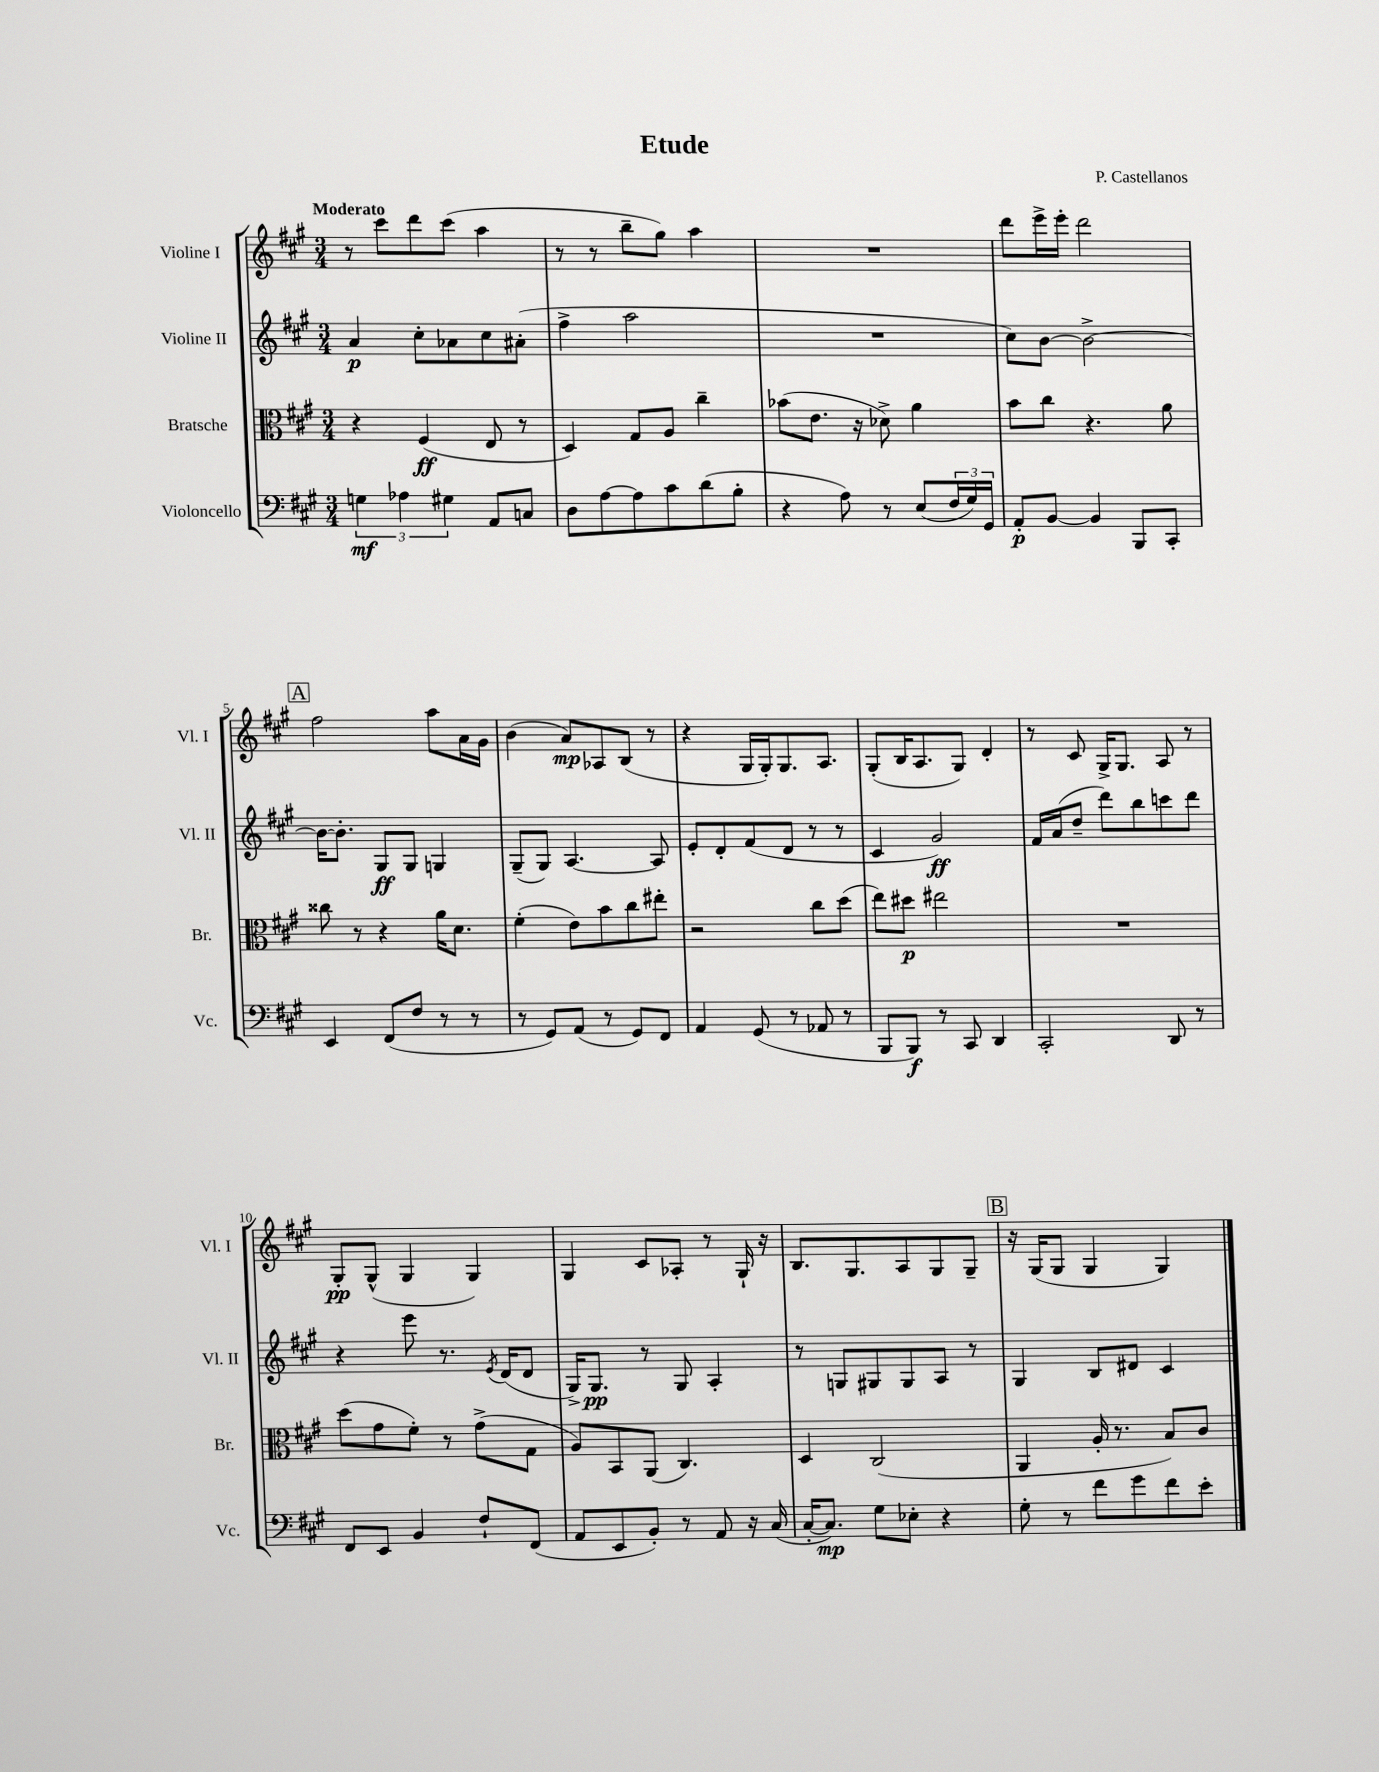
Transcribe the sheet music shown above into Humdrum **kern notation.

**kern	**kern	**kern	**kern
*staff4	*staff3	*staff2	*staff1
*clefF4	*clefC3	*clefG2	*clefG2
*k[f#c#g#]	*k[f#c#g#]	*k[f#c#g#]	*k[f#c#g#]
*M3/4	*M3/4	*M3/4	*M3/4
6G	4r	4a	8r
.	.	.	8ccc#
6A-	.	.	.
.	(4F#	8cc#'	8ddd
6G#	.	.	.
.	.	8a-	(8ccc#
8AA	8E	8cc#	4aa
8C	8r	(8a#'	.
=	=	=	=
8D	4D)	4ff#^	8r
[8A	.	.	8r
8A]	8G#	2aa	8bb~
8c#	8A	.	8gg#)
(8d	4cc#~	.	4aa
8B'	.	.	.
=	=	=	=
4r	(8b-	2.r	2.r
.	8.e	.	.
8A)	.	.	.
.	16r	.	.
8r	8d-^)	.	.
(8E	4a	.	.
24F#	.	.	.
24G#)	.	.	.
24GG#	.	.	.
=	=	=	=
8AA'	8b	8cc#)	8ddd
[8BB	8cc#	[8b	16eee^
.	.	.	16eee'
4BB]	4.r	2b^_	2ddd
8BBB	.	.	.
8CC#'	8a	.	.
=	=	=	=
4EE	8cc##	16b_	2ff#
.	.	8.b']	.
.	8r	.	.
(8FF#	4r	8G#	.
8F#	.	8G#	.
8r	16a	4G	8aa
.	8.d	.	.
8r	.	.	16a
.	.	.	16g#
=	=	=	=
8r	(4f#'	(8G#~	(4b
8GG#)	.	8G#)	.
(8AA	8e)	[4.A	8a)
8r	8b	.	8A-
8GG#)	8cc#	.	(8B
8FF#	8ee#'	8A]	8r
=	=	=	=
4AA	2r	8e'	4r
.	.	8d'	.
(8GG#	.	(8f#	16G#
.	.	.	16G#')
8r	.	8d	8.G#
8AA-	8cc#	8r	.
.	.	.	8.A
8r	(8dd	8r	.
=	=	=	=
8BBB	8ee)	4c#	(8G#'
8BBB)	8dd#	.	16B
.	.	.	8.A
8r	2ee#	2g#)	.
8CC#	.	.	8G#)
4DD	.	.	4d'
=	=	=	=
2CC#'	2.r	16f#	8r
.	.	(16a	.
.	.	8dd~	8c#
.	.	8ddd)	16G#^
.	.	.	8.G#
.	.	8bb	.
8DD	.	8ccc	8A
8r	.	8ddd	8r
=	=	=	=
8FF#	(8dd	4r	8G#'
8EE	8g#	.	(8G#^^
4BB	8f#')	8eee	4G#
.	8r	8.r	.
8F#`	(8g#^	.	4G#)
.	.	8qe	.
.	.	(16d	.
(8FF#	8G#	8d	.
=	=	=	=
8AA	8A)	16G#^)	4G#
.	.	8.G#	.
8EE	8BB	.	.
8BB')	(8AA	8r	8c#
8r	4.C#)	8G#	8A-'
8AA	.	4A'	8r
16r	.	.	16G#`
(16C#	.	.	16r
=	=	=	=
[16C#'	4D	8r	8.B
8.C#])	.	.	.
.	.	8G	.
.	.	.	8.G#
8G#	(2C#	8G#	.
8E-'	.	8G#	8A
4r	.	8A	8G#
.	.	8r	8G#~
=	=	=	=
8G#'	4AA	4G#	16r
.	.	.	(16G#
8r	.	.	8G#
8f#	16A'	8B	4G#
.	8.r	.	.
8g#	.	8d#	.
8f#	8B)	4c#	4G#)
8e'	8c#	.	.
==	==	==	==
*-	*-	*-	*-
